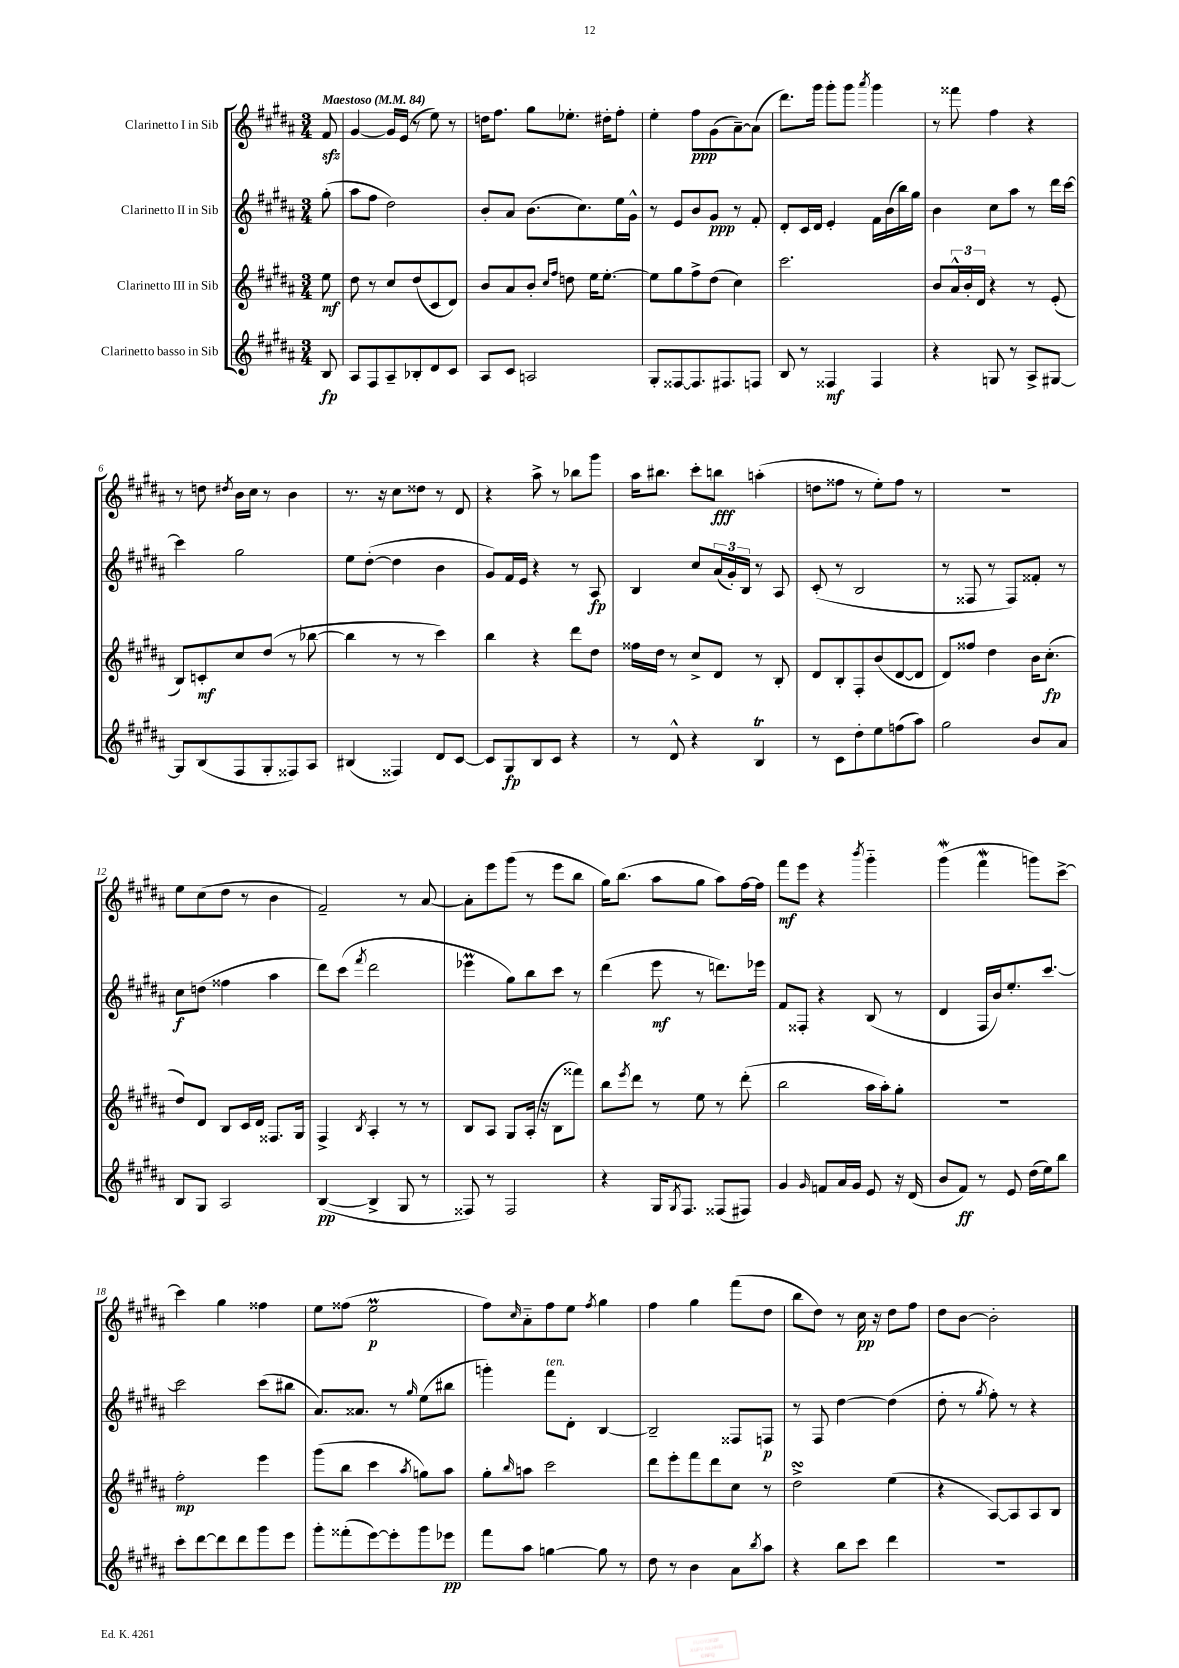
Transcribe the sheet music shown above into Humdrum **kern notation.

**kern	**kern	**kern	**kern
*staff4	*staff3	*staff2	*staff1
*clefG2	*clefG2	*clefG2	*clefG2
*k[f#c#g#d#a#]	*k[f#c#g#d#a#]	*k[f#c#g#d#a#]	*k[f#c#g#d#a#]
*M3/4	*M3/4	*M3/4	*M3/4
*MM84	*MM84	*MM84	*MM84
8B/	8ee\	(8gg#'\	8f#/
=	=	=	=
8A#/L	8dd#\	8aa#\L	[4g#/
8F#/	8r	8ff#\J	.
8A#~/	8cc#/L	2dd#\)	16g#/]LL
.	.	.	(16e/JJ
8B-'/	(8dd#/	.	8r
8d#/	8c#/	.	8ee\)
8c#/J	8d#/J)	.	8r
=	=	=	=
8A#/L	8b/L	8b'/L	16dd\LK
.	.	.	8.ff#\J
8c#/J	8a#/	8a#/J	.
2A/	8b'/J	(8.b\L	8gg#\L
.	16qqcc#/LL	.	.
.	16qqff#/JJ	.	.
.	8dd\	.	8.ee-'\J
.	.	8.cc#\)	.
.	16ee\LK	.	.
.	[8.ee'\J	.	16dd#'\LK
.	.	16ee\L	8ff#'\J
.	.	16g#^^\JJ	.
=	=	=	=
8G#'/L	8ee\]L	8r	4ee'\
[8F##/	8gg#\	8e/L	.
8.F##/]	8ff#^\	8b/	8ff#\L
.	(8dd#\J	8g#/J	(8g#\
8.F#/	.	.	.
.	4cc#\)	8r	[8a#~\)
8F/J	.	8f#'/	(8a#\]J
=	=	=	=
8B/	2.ccc#\	8d#'/L	8.ddd#\L)
8r	.	16c#/L	.
.	.	16d#/JJ	16ggg#\Jk
4F##/	.	4e'/	8ggg#'\L
.	.	.	8ggg#\J
.	.	.	8qaaa#/
4F##/	.	16f#\LL	4ggg#\
.	.	(16b\	.
.	.	16bb\)	.
.	.	16gg#\JJ	.
=	=	=	=
4r	8b/L	4b\	8r
.	24a#^^/L	.	8fff##\
.	24b'/	.	.
.	24d#/JJ	.	.
8G/	4r	8cc#\L	4ff#\
8r	.	8aa#\J	.
8A#^/L	8r	8r	4r
[8G#/J	(8e'/	16ddd#\LL	.
.	.	[16ccc#\JJ	.
=	=	=	=
8G#/]L	8B/L)	4ccc#\]	8r
(8B/	8c'/	.	8dd\
.	.	.	8qdd#/
8F#/	8cc#/	2gg#\	16b\LL
.	.	.	16cc#\JJ
8G#'/	(8dd#/J	.	8r
8F##/)	8r	.	4b\
8A#/J	[8bb-\	.	.
=	=	=	=
(4B#/	4bb-\]	8ee\L	8.r
.	.	([8dd#'\J	.
.	.	.	16r
4F##/)	8r	4dd#\]	8cc#\L
.	8r	.	8dd##\J
8d#/L	4ccc#\)	4b\	8r
[8c#/J	.	.	8d#/
=	=	=	=
8c#/]L	4bb\	8g#/L)	4r
8G#/	.	16f#/L	.
.	.	16e/JJ	.
8B/	4r	4r	8aa#^\
8c#/J	.	.	8r
4r	8ddd#\L	8r	8bb-\L
.	8dd#\J	8A#/	8ggg#\J
=	=	=	=
8r	16ff##\LL	4B/	16aa#\LK
.	16dd#\JJ	.	8.bb#\J
8d#^^/	8r	.	.
4r	8cc#^/L	8cc#/L	8ccc#'\L
.	8d#/J	(24a#/L	8bb\J
.	.	24g#'/)	.
.	.	24B/JJ	.
4B/	8r	8r	(4aa'\
.	8B'/	8A#/	.
=	=	=	=
8r	8d#/L	(8c#'/	8dd\L
8c#\L	8B'/	8r	8ff##\J
8dd#'\	8F#'/	2B/	8r
8ee\	(8b/	.	8ee'\L)
(8ff\	[8d#/	.	8ff##\J
8aa#\J)	8d#/]J	.	8r
=	=	=	=
2gg#\	8d#/L)	8r	2.r
.	8ff##/J	8F##/	.
.	4dd#\	8r	.
.	.	8F##/L)	.
8b/L	16b\LK	8f##'/J	.
.	(8.cc#'\J	.	.
8a#/J	.	8r	.
=	=	=	=
8B/L	8dd#/L)	8cc#\L	8ee\L
8G#/J	8d#/J	(8dd\J	(8cc#\
2A#/	8B/L	4ff##\	8dd#\J
.	16c#/L	.	8r
.	16d#/JJ	.	.
.	8.F##/L	4aa#\	4b\
.	16G#/Jk	.	.
=	=	=	=
([4B/	4F#^/	8ddd#\L)	2f#~/)
.	.	(8ccc#\J	.
.	8qB/	8qfff#/	.
4B^/]	4A#'/	2ddd#\	.
8G#/	8r	.	8r
8r	8r	.	[8a#/
=	=	=	=
8F##/)	8B/L	4eee-\	8a#'\]L
8r	8A#/J	.	8eee\
2F##/	8G#/L	8gg#\L)	(8ggg#\J
.	(16A#'/Jk	8bb\	8r
.	16r	.	.
.	8B\L	8ccc#\J	8eee\L
.	8fff##\J)	8r	8bb\J
=	=	=	=
4r	8bb\L	(4ddd#\	16gg#\LK)
.	.	.	(8.bb\J
.	8qeee/	.	.
.	8ddd#\J	.	.
16G#/LK	8r	8eee\	8aa#\L
8qG#/	.	.	.
8.F#/J	.	.	.
.	8ee\	8r	8gg#\J
(8F##/L	8r	8.ddd\L)	8aa#\L)
8F#/J)	(8ddd#'\	.	[16ff#\L
.	.	16eee-\Jk	16ff#\]JJ
=	=	=	=
4g#/	2bb\	8f#/L	8fff#\L
.	.	8F##'/J	8eee\J
16qqg#/	.	.	.
8f/L	.	4r	4r
16a#/L	.	.	.
16g#/JJ	.	.	.
.	.	.	8qbbb/
8e/	16aa#\LL	(8B/	4ggg#'~\
.	16aa#'\J)	.	.
16r	8gg#'\J	8r	.
(16d#/	.	.	.
=	=	=	=
8b/L	2.r	4d#/	(4ggg#\
8f#/J)	.	.	.
8r	.	16F#/LL	4fff#\
.	.	16b/J)	.
8e/	.	8.ee'/	.
(16dd#\LL	.	.	8ggg\L)
16ee\J)	.	[8.ccc#/J	.
8bb\J	.	.	[8ccc#^\J
=	=	=	=
8ccc#'\L	2ff#'\	2ccc#\]	4ccc#\]
[8ddd#\	.	.	.
8ddd#\]	.	.	4gg#\
8ddd#\	.	.	.
8ggg#\	4eee\	(8ccc#\L	4ff##\
8eee\J	.	8bb#\J	.
=	=	=	=
8ggg#'\L	(8ggg#\L	8.a#/L)	8ee\L
(8fff##'\	8bb\J	.	(8ff##\J
.	.	8.a##/J	.
[8eee\)	4ccc#\	.	2ee\
8eee'\]	.	8r	.
.	8qaa#/	16qqgg#/	.
8ggg#\	8gg\L)	(8ee\L	.
8eee-\J	8aa#\J	8bb#\J	.
=	=	=	=
8fff#\L	8gg#'\L	4ggg'\)	8ff#\L)
.	16qqbb/	.	16qqcc#/
8aa#\J	8aa\J	.	8a#'~\
[4gg\	2ccc#\	8fff#\L	8ff#\
.	.	8d#'\J	8ee\J
.	.	.	8qff#/
8gg\]	.	[4B/	4gg#\
8r	.	.	.
=	=	=	=
8dd#\	8ddd#\L	2B~/]	4ff#\
8r	8eee'\	.	.
4b\	8fff#\	.	4gg#\
.	8ddd#\	.	.
8a#\L	8cc#\J	8F##/L	(8fff#\L
8qbb/	.	.	.
8aa#\J	8r	8F/J	8dd#\J
=	=	=	=
4r	2dd#^\	8r	8bb\L
.	.	8F#/	8dd#\J)
8bb\L	.	[4dd#\	8r
8ccc#\J	.	.	16cc#\
.	.	.	16r
4ddd#\	(4ee\	(4dd#\]	8dd#\L
.	.	.	8ff#\J
=	=	=	=
2.r	4r	8dd#'\	8dd#\L
.	.	8r	[8b\J
.	.	8qgg#/	.
.	[8A#/L)	8ff#'\)	2b'\]
.	8A#/]	8r	.
.	8A#/	4r	.
.	8B/J	.	.
==	==	==	==
*-	*-	*-	*-
